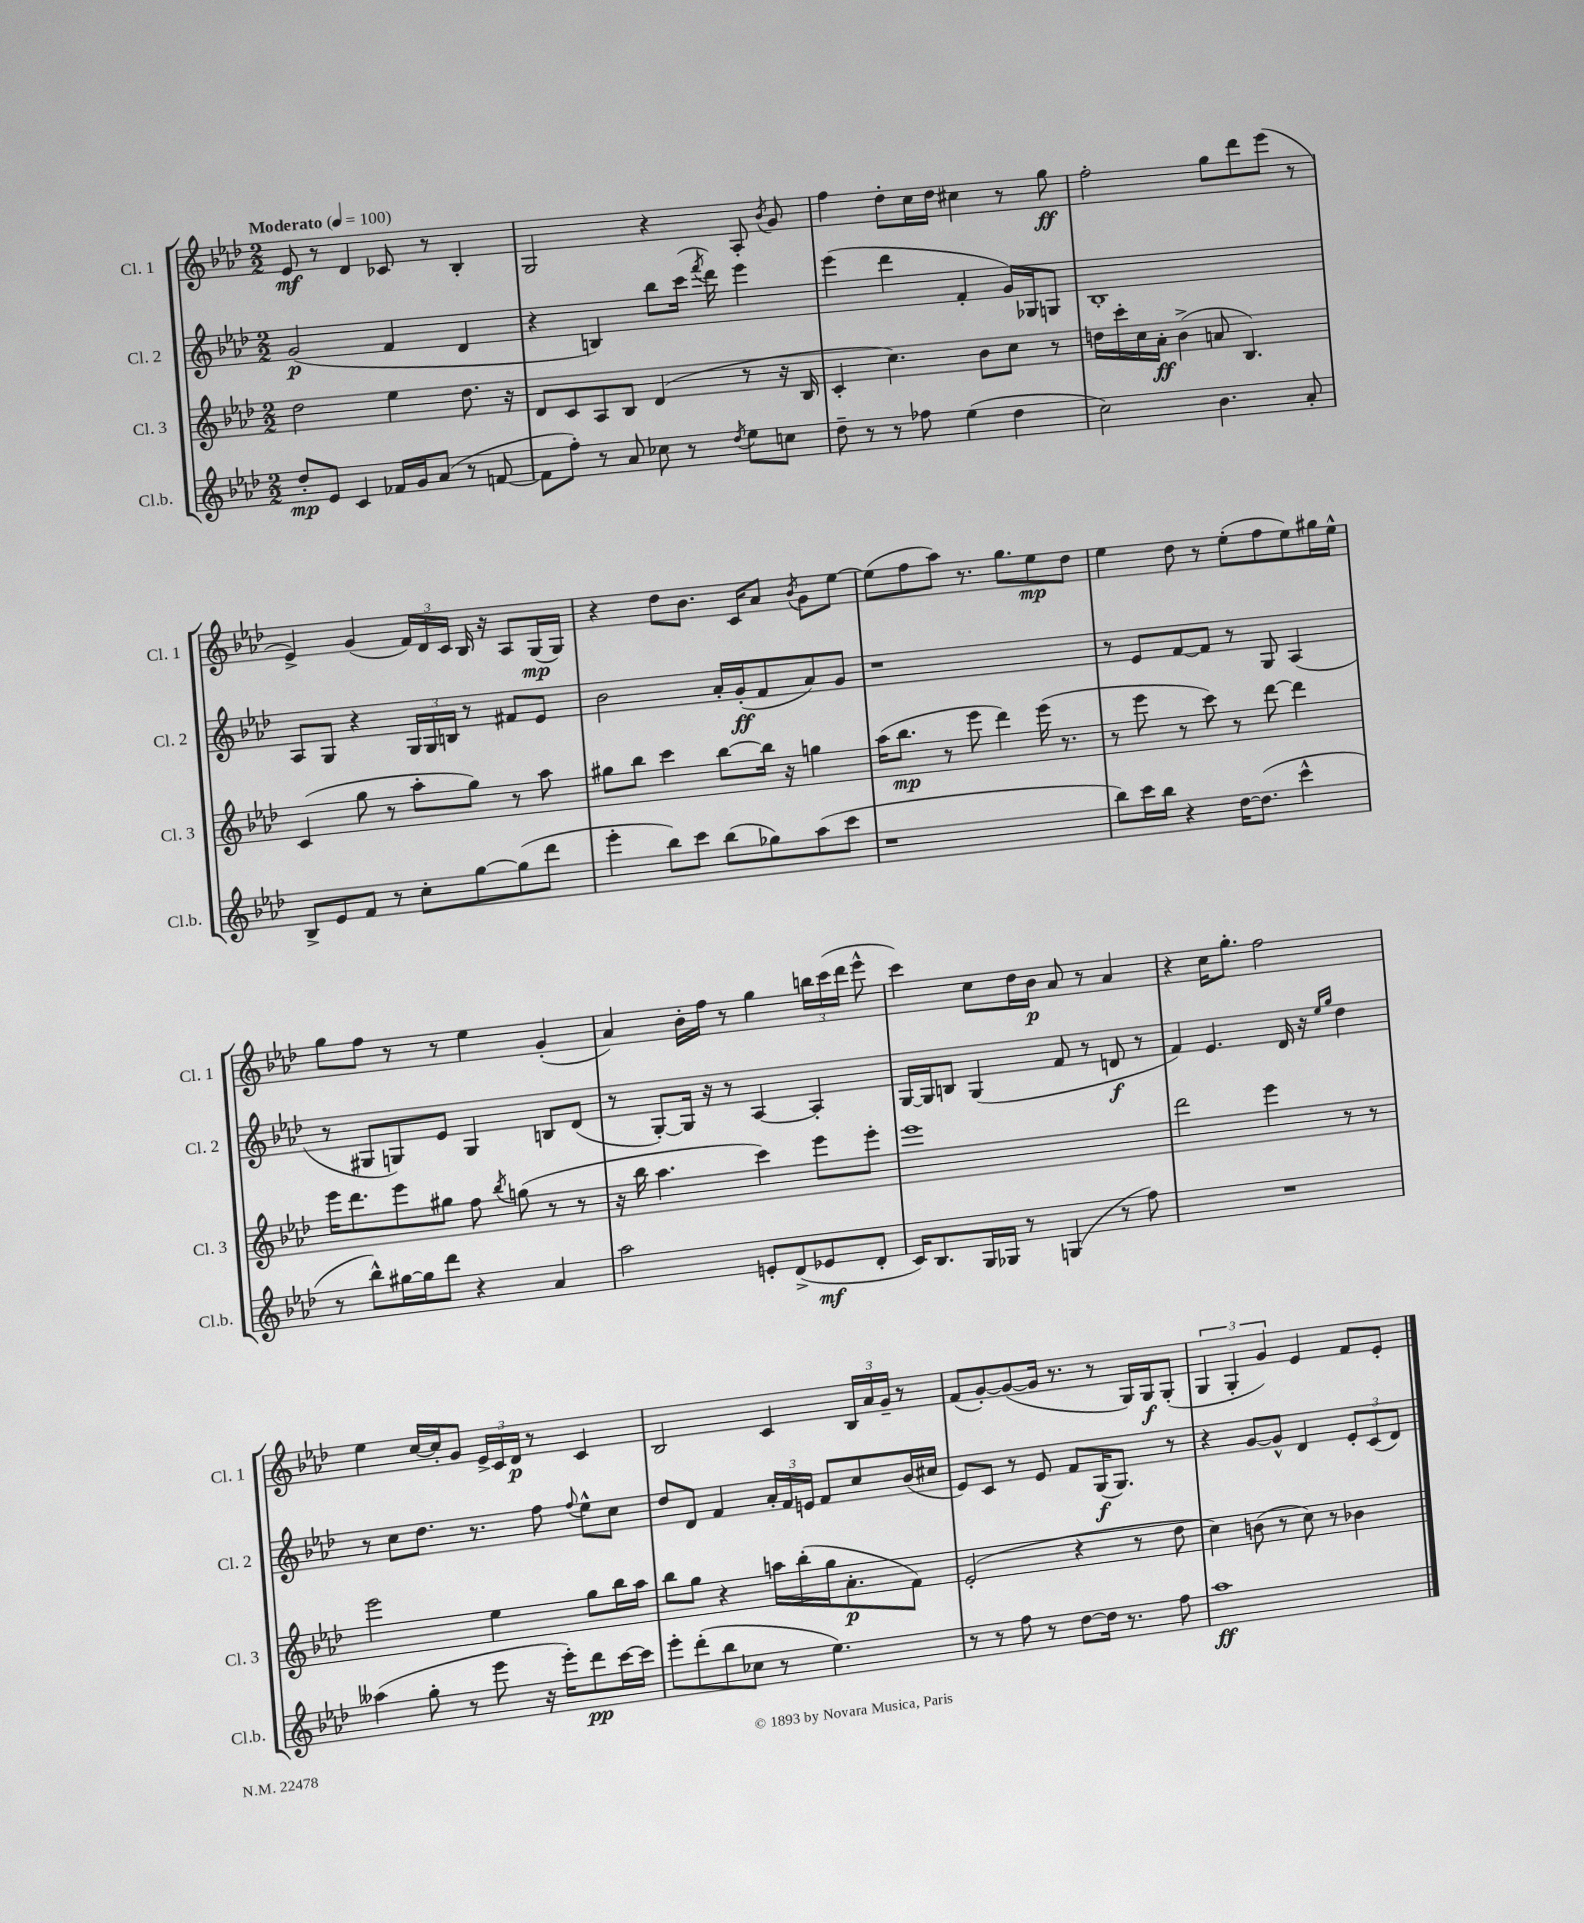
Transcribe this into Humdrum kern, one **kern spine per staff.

**kern	**kern	**kern	**kern
*staff4	*staff3	*staff2	*staff1
*clefG2	*clefG2	*clefG2	*clefG2
*k[b-e-a-d-]	*k[b-e-a-d-]	*k[b-e-a-d-]	*k[b-e-a-d-]
*M2/2	*M2/2	*M2/2	*M2/2
*MM100	*MM100	*MM100	*MM100
8dd-'	2dd-	(2g	8e-
8e-	.	.	8r
4c	.	.	4d-
16f-	4ee-	4f	8c-
16g	.	.	.
(8a-	.	.	8r
8r	8.dd-	4d-	4B-'
[8f	.	.	.
.	16r	.	.
=	=	=	=
8f]	8d-	4r	2G
8ff')	8c	.	.
8r	8A-	4B)	.
8a-	8B-	.	.
8cc-	(4d-	8bb-	4r
8r	.	(16ccc	.
.	.	8qfff	.
.	.	16ddd-)	.
8qdd-	.	.	.
8ee-	8r	4eee-	8A-'
.	.	.	8qb-
8cc	16r	.	8g
.	16B-	.	.
=	=	=	=
8dd-~	4c'	(4eee-	4ff
8r	.	.	.
8r	4.cc)	4ddd-	8dd-'
8ff-	.	.	16cc
.	.	.	16dd-
(4ee-	.	4f'	4cc#
.	8b-	.	.
4dd-	8cc	16g)	8r
.	.	16G-	.
.	8r	8G	8gg
=	=	=	=
2cc)	16dd	1B-'	2ff'
.	16ccc'	.	.
.	16cc	.	.
.	16a-'	.	.
.	(4b-^	.	.
4.b-	8a	.	8gg
.	4.B-)	.	8ddd-
.	.	.	(8eee-
8a-'	.	.	8r
=	=	=	=
8B-^	(4c	8A-	4e-^)
8e-	.	8G	.
8f	8gg	4r	(4g
8r	8r	.	.
8cc'	8aa-'	24G	24f)
.	.	24G	24d-
.	.	24B	24c
[8gg	8gg)	8r	16B-
.	.	.	16r
(8gg]	8r	8f#	8A-
8ddd-	8aa-	8e-	(16G
.	.	.	16G)
=	=	=	=
4eee-'	8gg#	2b-	4r
.	8bb-	.	.
8bb-)	4ccc	.	8dd-
8ccc	.	.	8.b-
(8bb-	[8bb-	16a-'	.
.	.	(16g'	16c
8gg-)	16bb-]	8f	8a-
.	16r	.	.
.	.	.	8qb-
(8aa-	4gg	8a-)	8g
8ccc	.	8g	[8ee-
=	=	=	=
1r	(16aa-	1r	(8ee-]
.	8.bb-	.	.
.	.	.	8ff
.	8r	.	8aa-)
.	8eee-	.	8.r
.	4ddd-)	.	.
.	.	.	8.gg
.	(16eee-	.	8ee-
.	8.r	.	.
.	.	.	8dd-
=	=	=	=
8bb-)	8r	8r	4ee-
16ccc	8eee-	8e-	.
16bb-	.	.	.
4r	8r	[8f	8dd-
.	8ccc)	8f]	8r
[16dd-	8r	8r	(8ee-'
(8.dd-]	.	.	.
.	[8ddd-	8G	8ff
4ccc^^	4ddd-]	(4A-	8ee-)
.	.	.	16gg#
.	.	.	16ee-^^
=	=	=	=
8r	16eee-	8r	8gg
.	8.ddd-	.	.
8bb-^^)	.	8G#	8ff
[16gg#	8eee-	8G)	8r
16gg#]	.	.	.
8ddd-	8gg#	8e-	8r
4r	8ff	4G	4ee-
.	8qbb-	.	.
.	(8gg	.	.
4a-	8r	8B	(4g'
.	8r	(8d-	.
=	=	=	=
2aa-	16r	8r	4a-)
.	16bb-	.	.
.	4.aa-	[8G')	.
.	.	16G]	16b-'
.	.	16r	16ff
.	.	8r	8r
8e'	4ccc)	[4A-	4gg
(8d-^	.	.	.
8e-	8eee-	4A-']	24bb
.	.	.	(24ccc
.	.	.	24ddd-
8d-'	8eee-'	.	8eee-^^
=	=	=	=
16c)	1eee-	[16G	4ccc)
8.B-	.	16G]	.
.	.	8B	.
16G	.	(4G	8cc
16G-	.	.	.
8r	.	.	16dd-
.	.	.	16b-
(4G	.	8f	8a-
.	.	8r	8r
8r	.	8d	4a-
8ff)	.	8r	.
=	=	=	=
1r	2ddd-	4f)	4r
.	.	4.e-	16cc
.	.	.	8.gg'
.	4eee-	.	2ff
.	.	16d-	.
.	.	16r	.
.	.	16qqee-	.
.	.	16qqgg	.
.	8r	4dd-	.
.	8r	.	.
=	=	=	=
(4aa--	2eee-	8r	4ee-
.	.	8cc	.
8gg'	.	8.dd-	[16cc
.	.	.	16cc']
8r	.	.	8g
.	.	8.r	.
8eee-	4ee-	.	24e-^
.	.	.	24c
.	.	.	24d-
16r	.	8ff	8r
16eee-')	.	.	.
.	.	8qqff	.
8ddd-	8gg	8ee-^^	4c
[16ccc	16bb-	8cc	.
16ccc]	16aa-	.	.
=	=	=	=
8eee-'	8bb-	8dd-	2B-
(8ddd-'	8gg	8d-	.
8bb-	4r	4f	.
8cc-	.	.	.
8r	16aa	24a-'	4c
.	.	24f	.
.	(16bb-'	.	.
.	.	24e	.
4.ee-)	16gg	8f	.
.	8.a-'	.	.
.	.	8cc	24B-
.	.	.	24a-
.	.	.	24g~
.	8f)	(16b-	8r
.	.	16cc#	.
=	=	=	=
8r	(2e-'	8e-)	(8f
8r	.	8c	[8g')
8ff	.	8r	(8g_
8r	.	8e-	16g]
.	.	.	8.r
[8dd-	4r	8f	.
16dd-]	.	(16G	8r
8.r	.	8.G)	.
.	8r	.	16G)
.	.	.	16G
8ff	8dd-	8r	(8G'
=	=	=	=
1aa-	4cc)	4r	6G
.	.	.	6G'
.	(8b	[8g	.
.	.	.	6g)
.	8r	8g^^]	.
.	8cc)	4d-	4e-
.	8r	.	.
.	4b-	12e-'	8f
.	.	(12c	.
.	.	.	8e-'
.	.	12d-)	.
==	==	==	==
*-	*-	*-	*-
